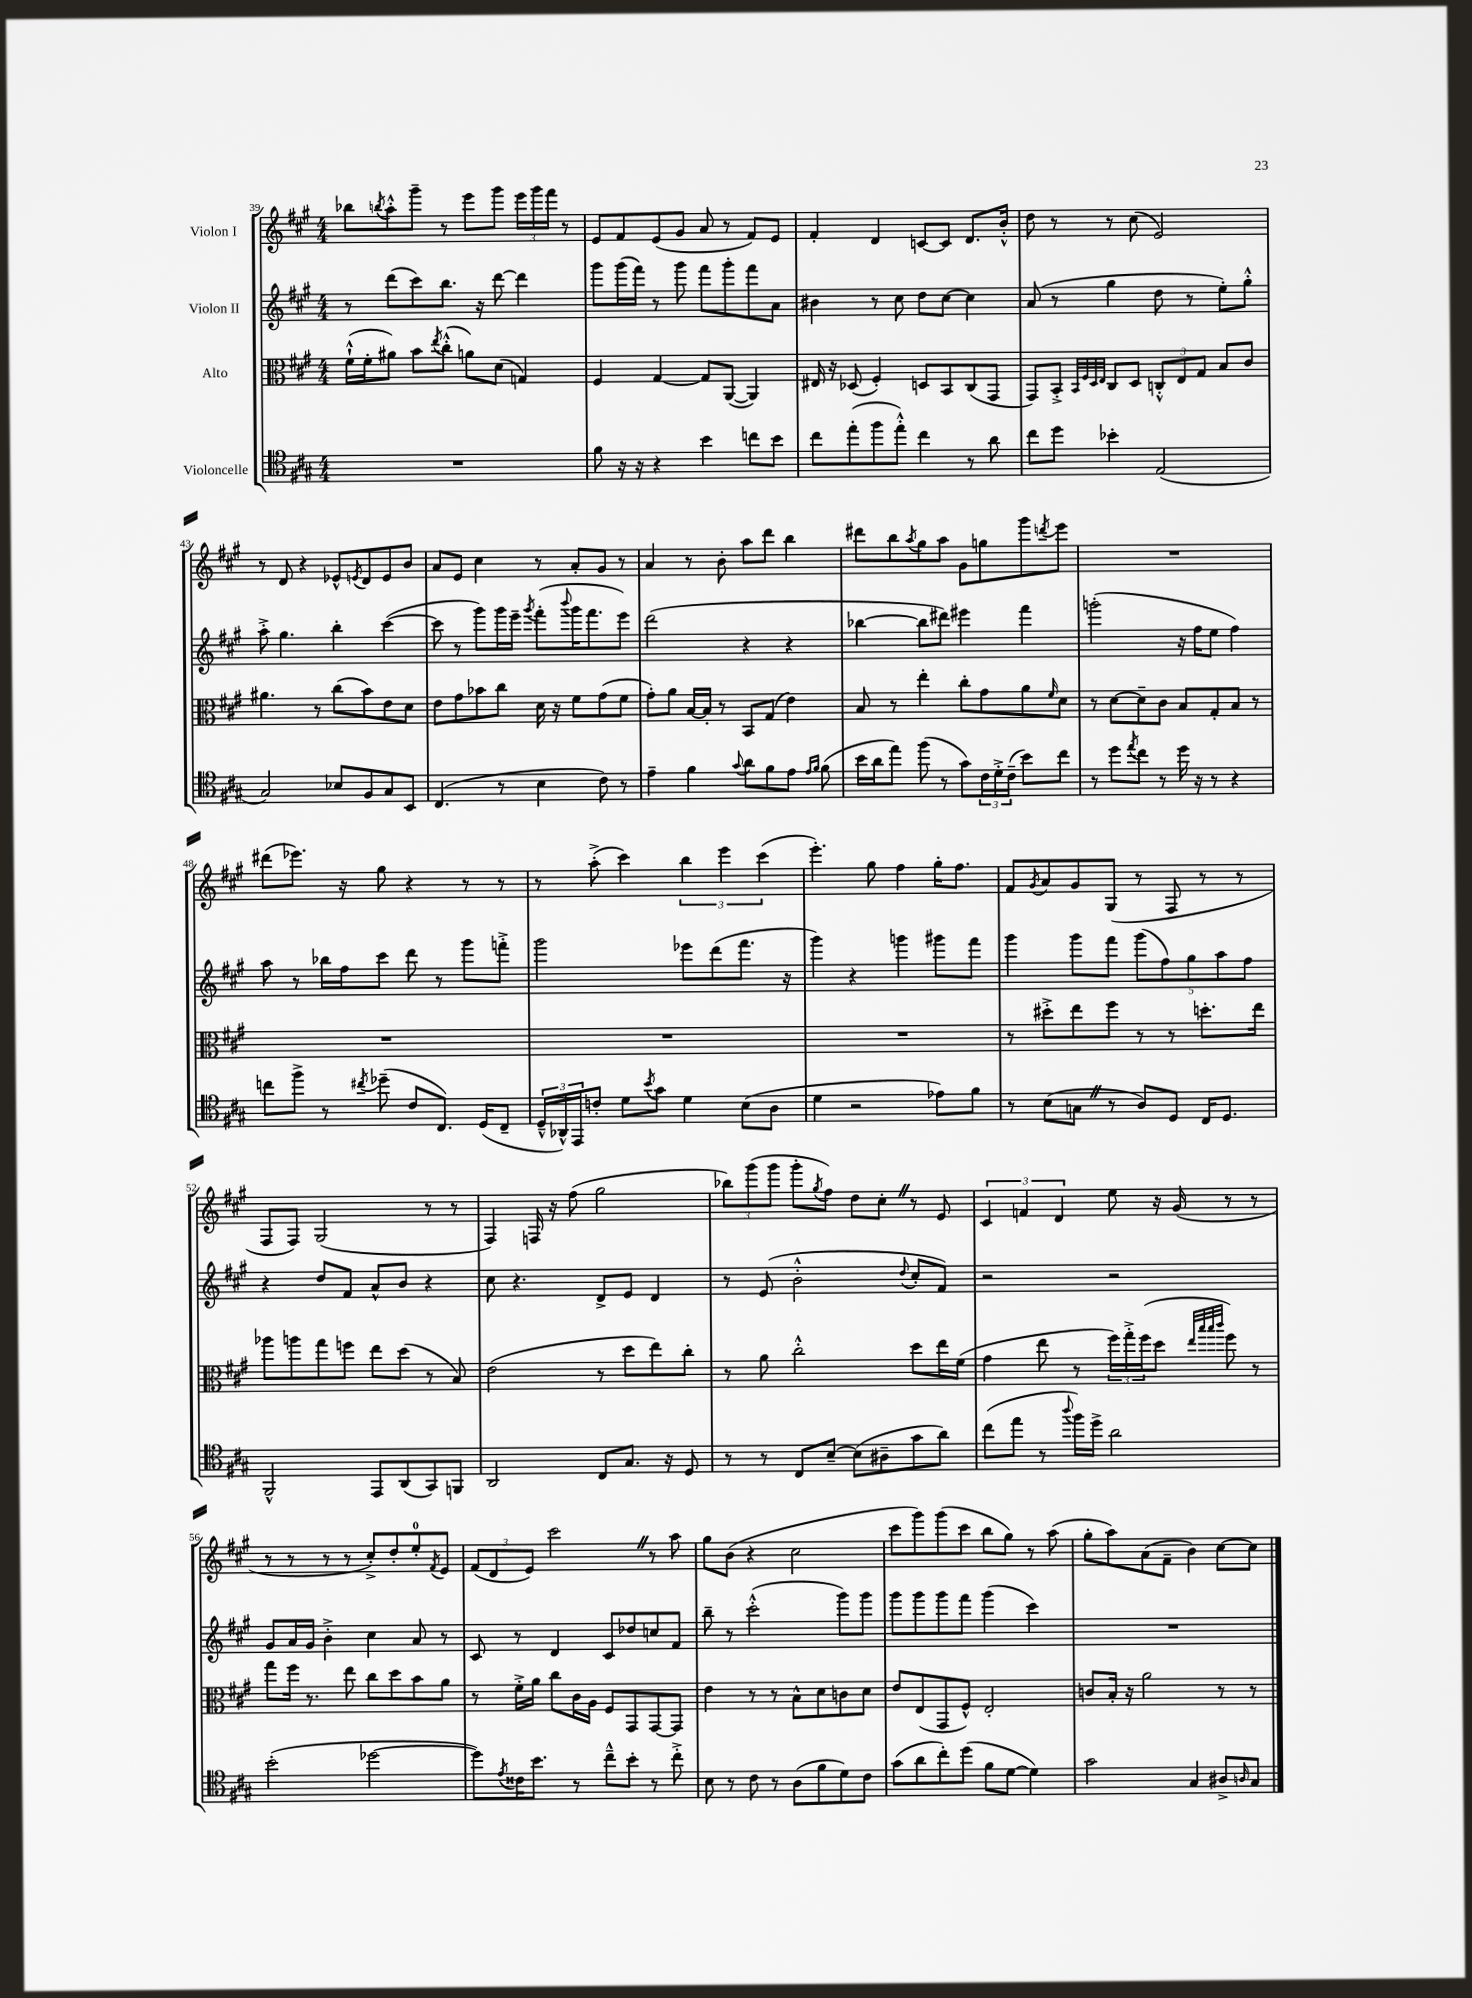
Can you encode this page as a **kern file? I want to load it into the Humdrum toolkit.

**kern	**kern	**kern	**kern
*staff4	*staff3	*staff2	*staff1
*clefC4	*clefC3	*clefG2	*clefG2
*k[f#c#g#]	*k[f#c#g#]	*k[f#c#g#]	*k[f#c#g#]
*M4/4	*M4/4	*M4/4	*M4/4
1r	(16f#`^^	8r	8bb-
.	16f#'	.	.
.	.	.	8qbb
.	8a#)	(8ddd	8aa'^^
.	8b	8ccc#)	8ggg#~
.	8qee	.	.
.	(8cc#'^^	8.bb	8r
.	8a)	.	8eee
.	.	16r	.
.	(8d	[8ddd	8ggg#
.	4G)	4ddd]	24eee
.	.	.	24ggg#
.	.	.	24fff#
.	.	.	8r
=	=	=	=
8f#	4F#	8ggg#	8e
16r	.	(16ggg#	8f#
16r	.	16fff#)	.
4r	[4G#	8r	(8e
.	.	8ggg#	8g#
4b	8G#]	8fff#	8a
.	([8AA	8ggg#'	8r
8cc	4AA])	8fff#	8f#)
8b	.	8a	8e
=	=	=	=
8cc#	16E#	4b#	4f#'
.	16r	.	.
(8ee'	(8D-	.	.
8ff#	4F#')	8r	4d
8ee'^^)	.	8cc#	.
4cc#	8D	8dd	[8c
.	8BB	[8cc#	8c]
8r	(8C#	4cc#]	8.d
8a	8GG#	.	.
.	.	.	16b'^^
=	=	=	=
8cc#	8GG#)	(8a	8dd
8dd	8BB'^	8r	8r
.	32qqBB	.	.
.	32qqF#	.	.
.	32qqD	.	.
.	32qqE	.	.
4b-'	8C#	4gg#	8r
.	8D	.	(8cc#
(2E	12C'^^	8dd	2e)
.	12E	.	.
.	.	8r	.
.	12G#	.	.
.	8B	8ee')	.
.	8c#	8gg#'^^	.
=	=	=	=
2G#)	4.a#	8aa'^	8r
.	.	4.gg#	8d
.	.	.	4r
.	8r	.	.
8B-	(8cc#	4bb'	8e-^^
.	.	.	8qe
8F#	8b)	.	8d
8G#	8e	([4ccc#	8e
8BB	8d	.	8b
=	=	=	=
(4.C#	8e	8ccc#]	8a
.	8g#	8r	8e
.	8b-	8ggg#)	4cc#
8r	8cc#	16ggg#	.
.	.	16eee~	.
.	.	8qggg#	.
4B	16d	(8fff#'	8r
.	16r	.	.
.	.	8qqbbb	.
.	8f#	16ggg#	8a'
.	.	8.fff#	.
8c#)	(8g#	.	8g#
8r	8f#	8eee)	8r
=	=	=	=
4e~	8g#')	(2ddd	4a
.	8a	.	.
4f#	[16B	.	8r
.	16B']	.	.
.	8r	.	8b'
8qqg#	.	.	.
8a	8BB	4r	8aa
8f#	(8G#	.	8ddd
8e	4e)	4r	4bb
16qqe	.	.	.
16qqf#	.	.	.
(8f#	.	.	.
=	=	=	=
16b	8B	[4bb-	8ddd#
16a	.	.	.
8ee)	8r	.	8bb
.	.	.	8qaa
(8ff#	4ee'	8bb-]	8gg#
8r	.	8ddd#)	8aa
8g#)	8cc#'	4eee#	8g#
24c#	8g#	.	8gg
24d'^	.	.	.
(24c#~	.	.	.
8b)	8a	4fff#	8ggg#
.	16qqf#	.	8qddd
8cc#	8d	.	8eee
=	=	=	=
8r	8r	(2ggg'	1r
8dd	[8d	.	.
8qee	.	.	.
8cc#	8d~]	.	.
8r	8c#	.	.
16dd	8B	16r	.
16r	.	16ff#	.
8r	8G#'	8ee	.
4r	8B	4ff#)	.
.	8r	.	.
=	=	=	=
8cc	1r	8aa	(8ddd#
8ff#^	.	8r	8.eee-)
8r	.	16bb-	.
.	.	16ff#	16r
8qcc#	.	.	.
(8dd-~	.	8ccc#	8gg#
8c#	.	8ddd	4r
8.C#)	.	8r	.
.	.	8ggg#	8r
(16D	.	.	.
8C#~	.	8fff'^	8r
=	=	=	=
24D~^^	1r	2ggg#	8r
24AA-^^)	.	.	.
24EE	.	.	.
8c'	.	.	(8aa'^
8d	.	.	4ccc#)
8qb	.	.	.
8g#	.	.	.
4d	.	8eee-	6bb
.	.	(8ddd	.
.	.	.	6eee
(8B	.	8.fff#	.
.	.	.	(6ccc#
8A	.	.	.
.	.	16r	.
=	=	=	=
4d	1r	4ggg#)	4.eee')
2r	.	4r	.
.	.	.	8gg#
.	.	4ggg	4ff#
8e-)	.	8ggg#	16gg#'
.	.	.	8.ff#
8f#	.	8fff#	.
=	=	=	=
8r	8r	4ggg#	8f#
.	.	.	8qg#
(8B	8dd#'^	.	8a
8G	8ee	8ggg#	8g#
8r	8ff#	8fff#	(8G#
8A)	8r	(10ggg#	8r
.	.	10ff#)	.
8D	8r	.	8F#
.	.	10gg#	.
16C#	8.dd'	.	8r
.	.	10aa	.
8.D	.	.	.
.	.	.	8r
.	.	10ff#	.
.	16ee	.	.
=	=	=	=
2FF#^^	8aa-	4r	8F#
.	8aa	.	8F#)
.	8gg#	8dd	(2G#
.	8ff	8f#	.
8EE	8ee	8a^^	.
(8AA	(8dd	8b	.
8GG#)	8r	4r	8r
8FF	8B)	.	8r
=	=	=	=
2AA	(2e	8cc#	4F#)
.	.	4.r	.
.	.	.	16F
.	.	.	16r
.	.	.	(8ff#
8C#	8r	8d^	2gg#
8.G#	8dd	8e	.
.	8ee)	4d	.
16r	.	.	.
8D	8cc#'	.	.
=	=	=	=
8r	8r	8r	12bb-)
.	.	.	(12ggg#
8r	8a	(8e	.
.	.	.	12ggg#
8C#	2cc#'^^	2b'^^	8ggg#'
.	.	.	8qgg#
[8B~	.	.	8ff#)
(8B]	.	.	8dd
8A#~	.	.	8cc#'
.	.	8qqdd	.
8g#	8dd	8cc#'	8r
8a)	16ee	8f#)	8e
.	(16f#	.	.
=	=	=	=
(8cc#	4g#	2r	6c#
8ee	.	.	.
.	.	.	6f
8r	8ee	.	.
.	.	.	6d
8qqaa	.	.	.
16ff#)	8r	.	.
16dd^	.	.	.
2a	24ff#)	2r	8ee
.	24gg#'^	.	.
.	(24ff#	.	.
.	8dd	.	16r
.	.	.	(16g#
.	32qqee	.	.
.	32qqbb	.	.
.	32qqbb	.	.
.	32qqccc#	.	.
.	8ff#)	.	8r
.	8r	.	8r
=	=	=	=
(2b'	8gg#	8g#	8r
.	16ff#	16a	8r
.	8.r	16g#	.
.	.	4b'^	8r
.	8ee	.	8r
[2dd-	8cc#	4cc#	8cc#'^)
.	8dd	.	8dd'
.	8b	8a	8ee'
.	.	.	8qf#
.	8a	8r	8e
=	=	=	=
8dd-])	8r	8c#	(12f#
.	.	.	12d
8qe	.	.	.
16c##	16f#'^	8r	.
.	.	.	12e)
8.b	16a	.	.
.	8cc#	4d	2ccc#
8r	16c#	.	.
.	16A	.	.
8cc#~^^	8F#	8c#	.
8b'	8GG#	8dd-	.
8r	[8GG#	8cc	8r
8cc#'^	8GG#]	8f#	8aa
=	=	=	=
8B	4e	8bb~	8gg#
8r	.	8r	(8b
8c#	8r	(2ccc#'^^	4r
8r	8r	.	.
(8A	8B^^	.	2cc#
8f#	8d	.	.
8d)	8c	8ggg#)	.
8c#	8d	8ggg#	.
=	=	=	=
(8g#	8e	8ggg#	8ccc#
8a	(8E	8ggg#	8ggg#)
8cc#')	8GG#	8ggg#	(8ggg#
(8dd	8F#^^)	8fff#	8ccc#
8f#	2E'	(4ggg#	8bb
[8d	.	.	8gg#)
4d])	.	4ccc#)	8r
.	.	.	(8aa
=	=	=	=
2g#	8c	1r	8gg#'
.	16B'	.	8aa)
.	16r	.	.
.	2a	.	(8a
.	.	.	8f#~
4G#	.	.	4b)
8A#^	8r	.	[8cc#
16qqA	.	.	.
8G#	8r	.	8cc#]
==	==	==	==
*-	*-	*-	*-
